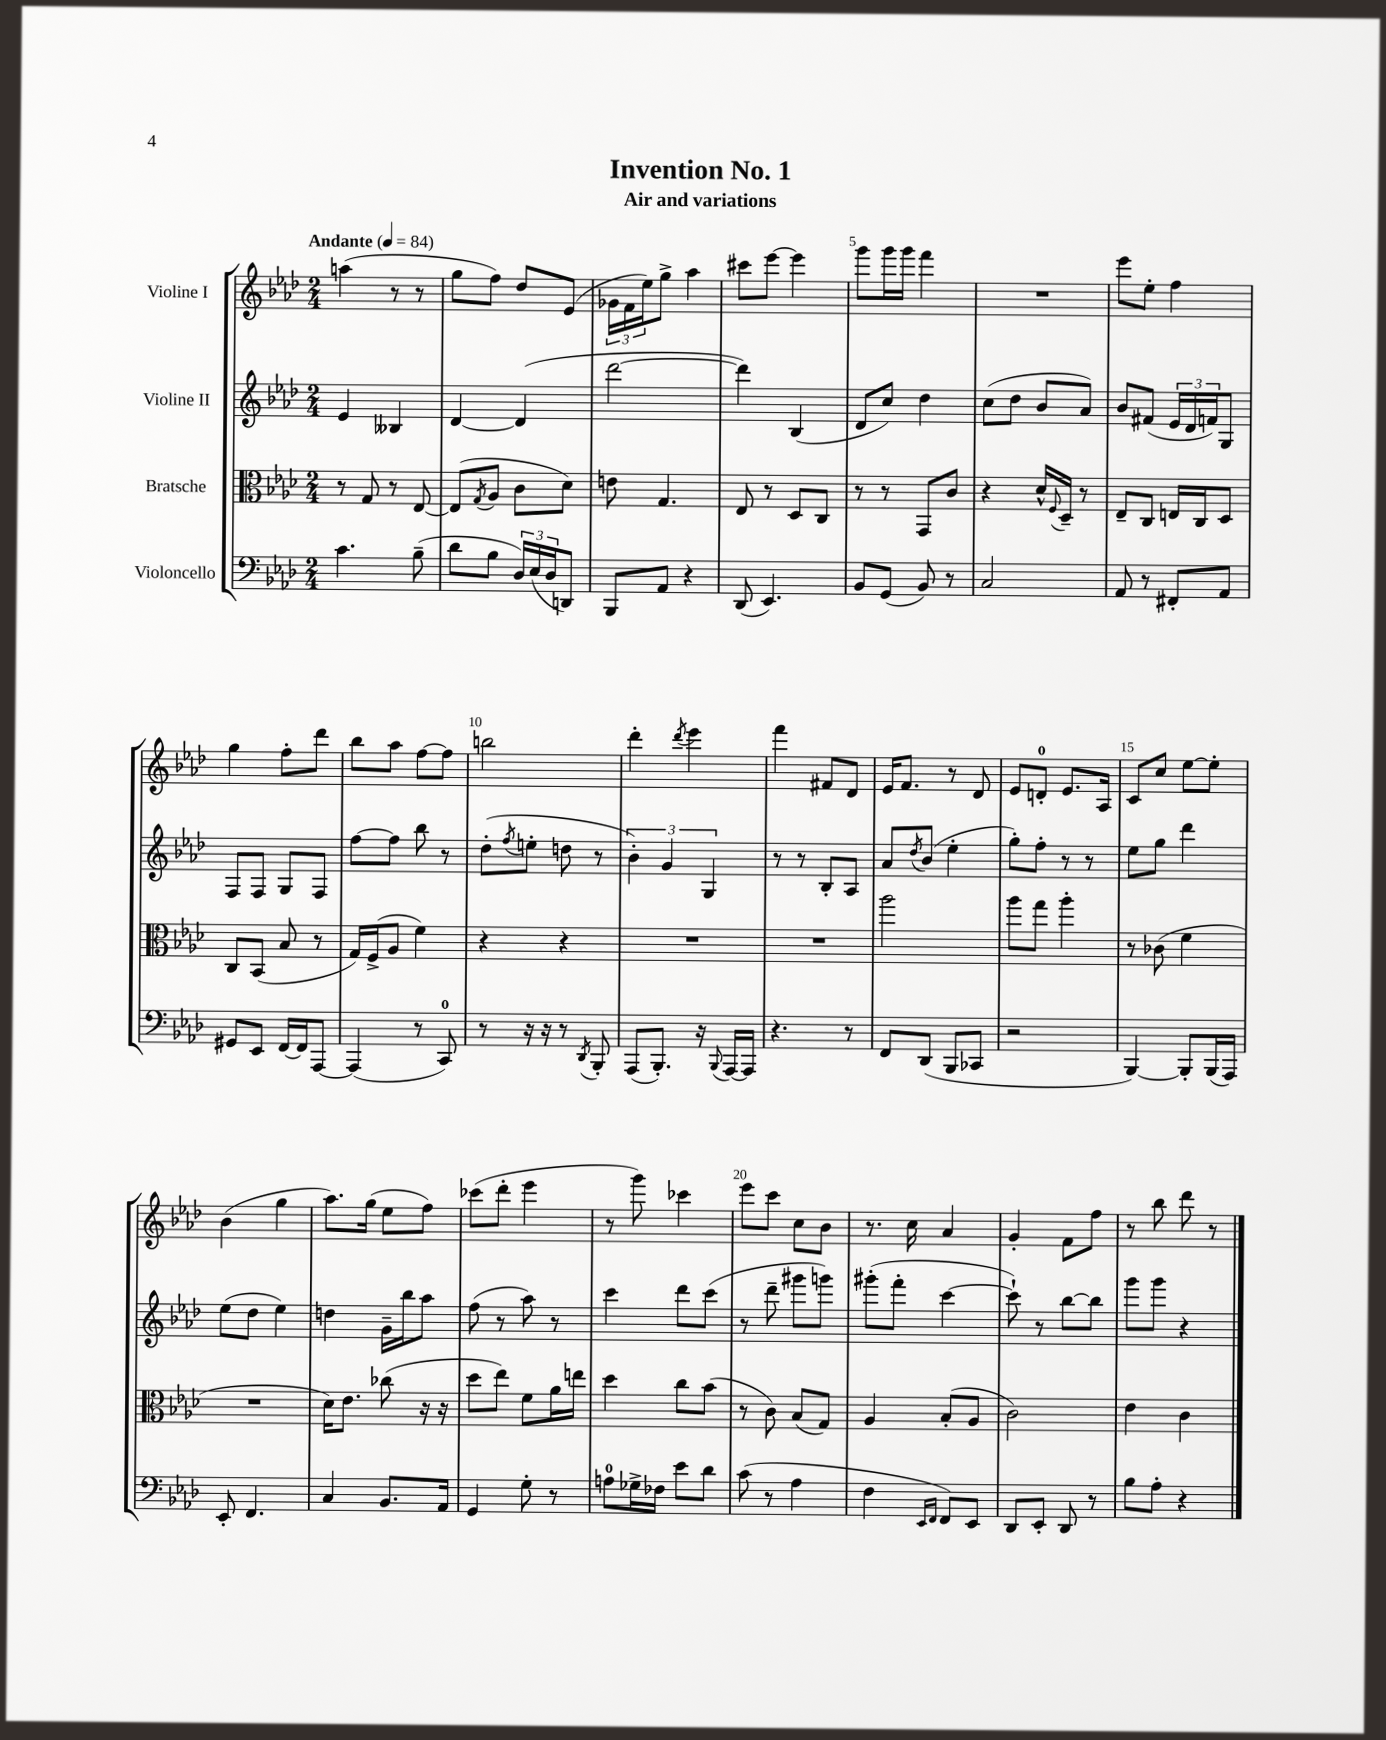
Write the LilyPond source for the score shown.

\header { title = "Invention No. 1" subtitle = "Air and variations" }
<<
\new StaffGroup <<
\new Staff = "s0" \with { instrumentName = "Violine I" } {
    \clef treble \key aes \major \numericTimeSignature \time 2/4 \tempo "Andante" 4 = 84
    a''4( r8 r8 |
    g''8 f''8) des''8 ees'8( |
    \tuplet 3/2 { ges'16 f'16 ees''16) } g''8-> aes''4 |
    cis'''8 ees'''8~ ees'''4 |
    g'''8 g'''16 g'''16 f'''4 |
    R2 |
    ees'''8 ees''8-. f''4 |
    g''4 f''8-. des'''8 |
    bes''8 aes''8 f''8~ f''8 |
    b''2 |
    des'''4-. \acciaccatura { des'''8 } ees'''4 |
    f'''4 fis'8 des'8 |
    ees'16 f'8. r8 des'8 |
    ees'8 d'8-0-. ees'8. aes16 |
    c'8 c''8 ees''8~ ees''8-. |
    bes'4( g''4 |
    aes''8.) g''16( ees''8 f''8) |
    ces'''8( des'''8-. ees'''4 |
    r8 g'''8) ces'''4 |
    ees'''8 c'''8 c''8 bes'8 |
    r8. c''16 aes'4 |
    g'4-. f'8 f''8 |
    r8 bes''8 des'''8 r8 \bar "|." |
}
\new Staff = "s1" \with { instrumentName = "Violine II" } {
    \clef treble \key aes \major \numericTimeSignature \time 2/4
    ees'4 beses4 |
    des'4~ des'4( |
    des'''2~ |
    des'''4) bes4( |
    des'8 c''8) des''4 |
    c''8( des''8 bes'8 aes'8) |
    bes'8 fis'8( \tuplet 3/2 { ees'16 des'16 f'16) } g8 |
    f8 f8 g8 f8 |
    f''8~ f''8 bes''8 r8 |
    des''8-.( \acciaccatura { f''8 } e''8-. d''8 r8 |
    \tuplet 3/2 { bes'4-.) g'4 g4 } |
    r8 r8 bes8-. aes8 |
    aes'8 \acciaccatura { des''8 } bes'8( ees''4-. |
    g''8-.) f''8-. r8 r8 |
    ees''8 g''8 des'''4 |
    ees''8( des''8 ees''4) |
    d''4 g'16-- bes''16 aes''8 |
    f''8( r8 aes''8) r8 |
    c'''4 des'''8 c'''8( |
    r8 des'''8-- gis'''8 g'''8) |
    gis'''8-.( f'''8-. c'''4~ |
    c'''8-!) r8 bes''8~ bes''8 |
    g'''8 g'''8 r4 \bar "|." |
}
\new Staff = "s2" \with { instrumentName = "Bratsche" } {
    \clef alto \key aes \major \numericTimeSignature \time 2/4
    r8 g8 r8 ees8~ |
    ees8( \acciaccatura { g8 } aes8 c'8 des'8) |
    e'8 g4. |
    ees8 r8 des8 c8 |
    r8 r8 g,8 c'8 |
    r4 des'16-^ \appoggiatura { f8 } des16-- r8 |
    ees8-- c8 e16 c16 des8 |
    c8 bes,8( bes8 r8 |
    g16) f16->( aes8 f'4) |
    r4 r4 |
    R2 |
    R2 |
    aes''2 |
    aes''8 g''8 aes''4-. |
    r8 ces'8( f'4 |
    R2 |
    des'16) ees'8. ces''8( r16 r16 |
    des''8 ees''8) f'8 aes'16 e''16 |
    des''4 c''8 bes'8( |
    r8 c'8) bes8( g8) |
    aes4 bes8-.( aes8 |
    c'2) |
    ees'4 c'4 \bar "|." |
}
\new Staff = "s3" \with { instrumentName = "Violoncello" } {
    \clef bass \key aes \major \numericTimeSignature \time 2/4
    c'4. bes8--( |
    des'8 bes8 \tuplet 3/2 { des16) ees16( des16 } d,8) |
    bes,,8 aes,8 r4 |
    des,8( ees,4.) |
    bes,8 g,8( bes,8) r8 |
    c2 |
    aes,8 r8 fis,8-. aes,8 |
    gis,8 ees,8 f,16~ f,16 aes,,8~ |
    aes,,4( r8 c,8-0) |
    r8 r16 r16 r8 \acciaccatura { des,8 } bes,,8-. |
    aes,,8( bes,,8.-.) r16 \appoggiatura { bes,,8 } aes,,16~ aes,,16 |
    r4. r8 |
    f,8 des,8( bes,,8 ces,8 |
    r2 |
    bes,,4~) bes,,8-. bes,,16( aes,,16) |
    ees,8-. f,4. |
    c4 bes,8. aes,16 |
    g,4 g8-. r8 |
    a8-0 ges16-> fes16 ees'8 des'8 |
    c'8( r8 aes4 |
    f4 \grace { ees,16 f,16 } f,8) ees,8 |
    des,8 ees,8-. des,8 r8 |
    bes8 aes8-. r4 \bar "|." |
}
>>
>>
\layout { \context { \Score \override BarNumber.break-visibility = ##(#f #t #t) barNumberVisibility = #(every-nth-bar-number-visible 5) } }
